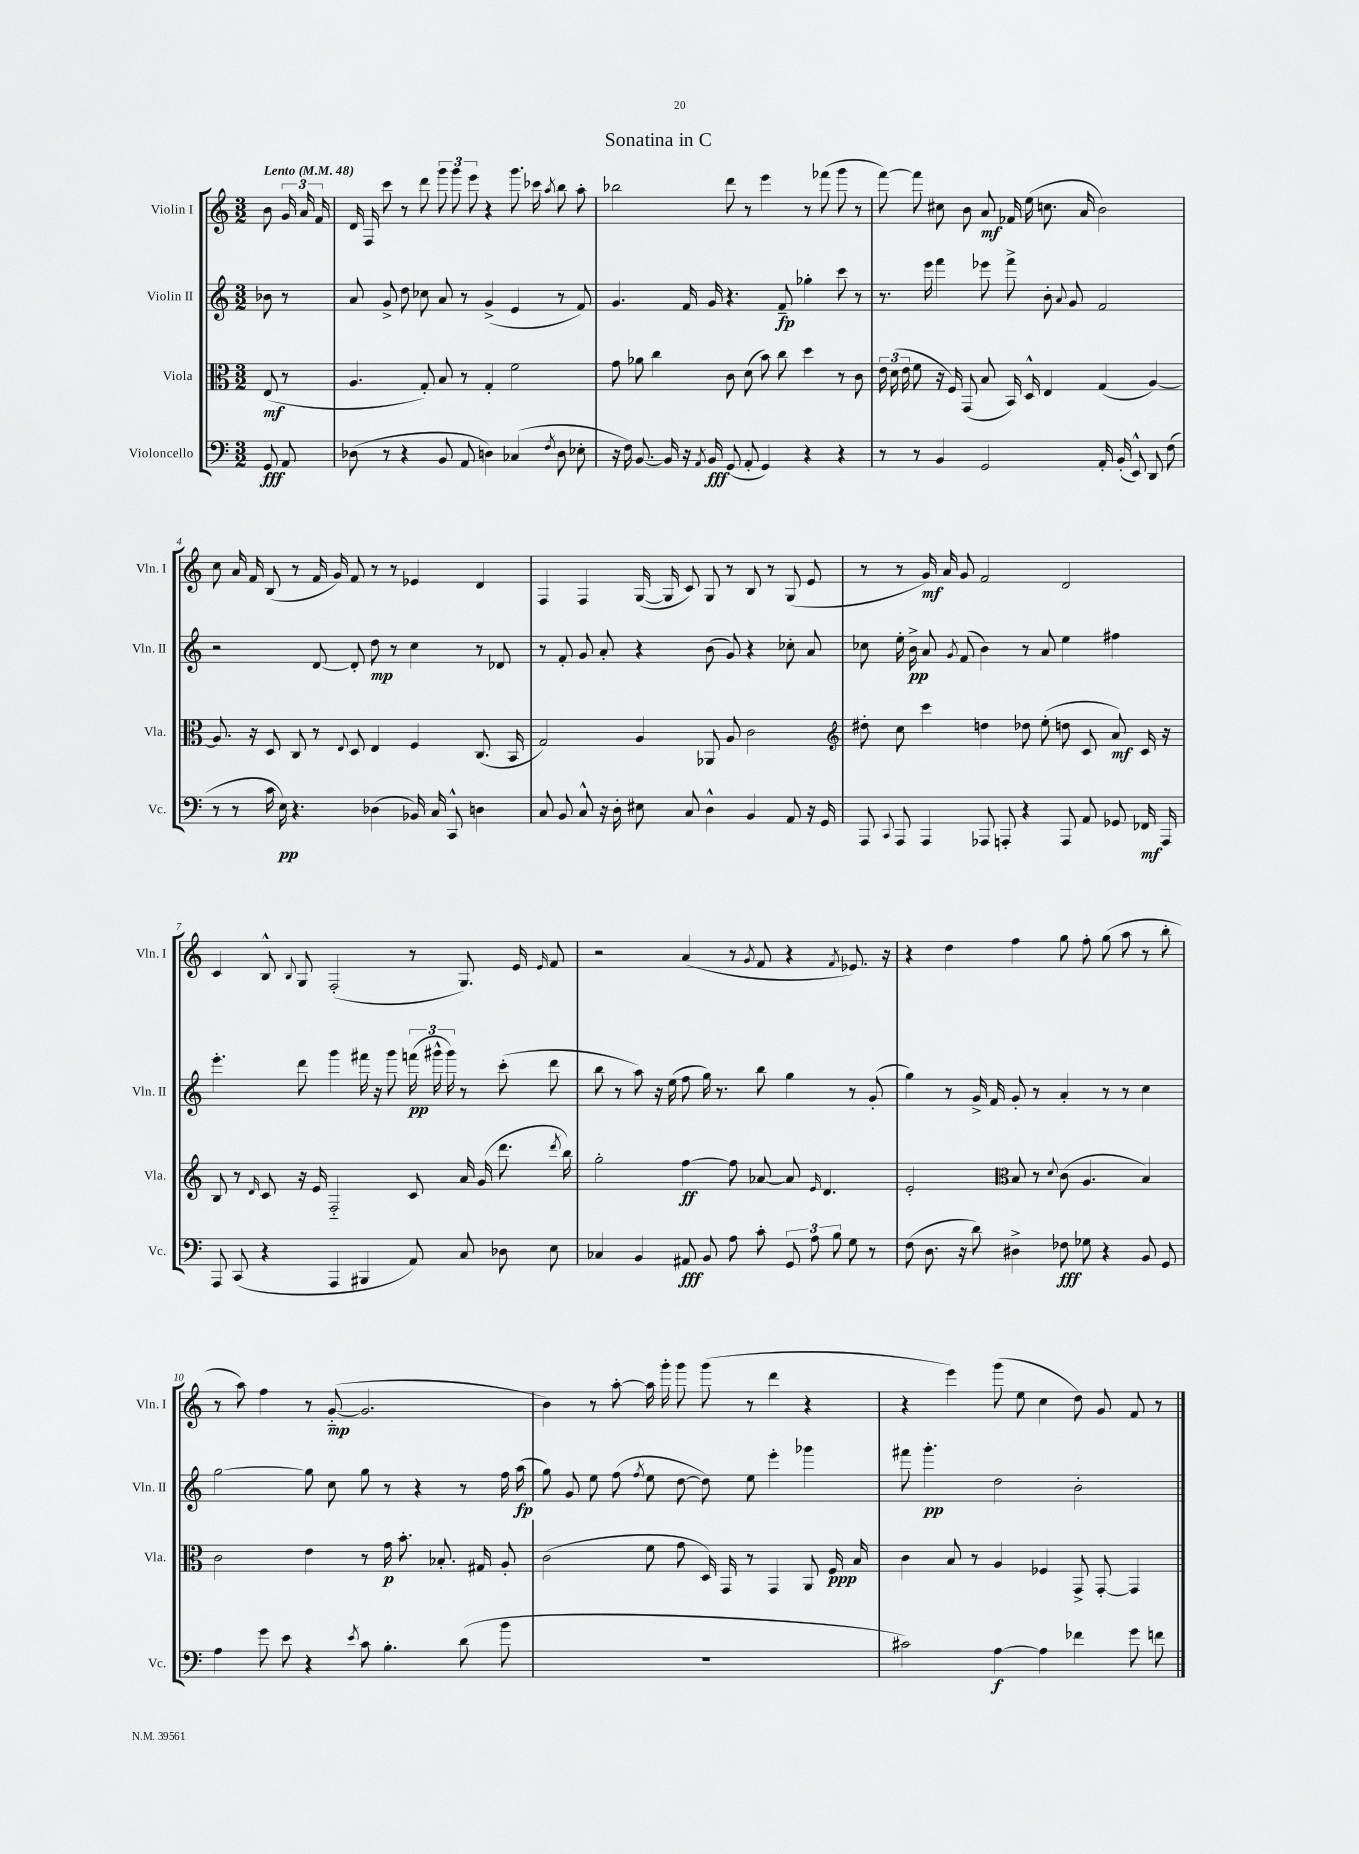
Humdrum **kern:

**kern	**kern	**kern	**kern
*staff4	*staff3	*staff2	*staff1
*clefF4	*clefC3	*clefG2	*clefG2
*k[]	*k[]	*k[]	*k[]
*M3/2	*M3/2	*M3/2	*M3/2
*MM48	*MM48	*MM48	*MM48
8GG/	(8E/	8b-\	8b\
8AA/	8r	8r	24g/
.	.	.	24a/
.	.	.	24f/
=	=	=	=
(8D-\	4.A/	8a/	16d/
.	.	.	16F/
8r	.	8g^/	8ccc\
4r	.	8dd\	8r
.	8G'/)	8cc-\	8ddd\
8BB/	8B/	8a/	12ggg\
.	.	.	12ggg\
8AA/	8r	8r	.
.	.	.	12eee\
4D\)	4G'/	(4g^/	4r
(4C-/	2f\	4e/	8.ggg\
.	.	.	16ccc-\
8qF/	.	.	8qaa/
8D\	.	8r	8bb\
8E-'\	.	8f/)	8aa'\
=	=	=	=
16r	8g\	4.g/	2bb-\
16F\)	.	.	.
[8.BB/	8a-\	.	.
.	4cc\	.	.
16BB/]	.	.	.
16r	.	16f/	.
8qAA/	.	.	.
16BB/	.	16g/	.
(8GG/	8c\	4.r	8ddd\
8AA'/	(8d\	.	8r
4GG/)	8b\)	.	4eee\
.	8cc\	8f~/	.
4r	4dd\	4gg-'\	8r
.	.	.	(8fff-\
4r	8r	8ccc\	8ggg\
.	8c\	8r	8r
=	=	=	=
8r	24e\	8.r	[8fff\)
.	(24d\	.	.
.	24e\	.	.
8r	8f\	.	8fff\]
.	.	16eee\	.
4BB/	16r	4fff\	8cc#\
.	16F/)	.	.
.	(8GG/	.	8b\
2GG/	8B/	8eee-\	8a/
.	16BB/)	8fff^\	16f-/
.	16D^^/	.	(16ee\
.	4E/	8b'\	8.cc\
.	.	8qqa/	.
.	.	8g/	.
.	.	.	16a/
16AA'/	(4G/	2f/	2b\)
(16BB'/	.	.	.
8EE^^/)	.	.	.
8DD/	[4A/)	.	.
(8F\	.	.	.
=	=	=	=
8r	8.A/]	2r	8cc\
8r	.	.	16a/
.	16r	.	16f/
16c\	8D/	.	(8B/
16E\)	.	.	.
4.r	8C/	.	8r
.	8r	[8d/	16f/
.	.	.	16g/)
.	8qqE/	.	.
.	8D/	8d'/]	8f/
(4D-\	4E/	8dd\	8r
.	.	8r	8r
16BB-/)	4F/	4cc\	4e-/
16C/	.	.	.
8CC^^/	.	.	.
4D\	(8.C/	8r	4d/
.	.	8d-/	.
.	16BB/	.	.
=	=	=	=
8C/	2G/)	8r	4F/
8BB/	.	8f'/	.
8C^^/	.	8g/	4F/
16r	.	8a'/	.
16D'\	.	.	.
8E#\	4A/	4r	([16G/
.	.	.	16G/]
8C/	.	.	8c/)
4D^^\	8AA-/	(8b\	8G/
.	8A/	8g/)	8r
4BB/	2c\	4r	8B/
.	.	.	8r
8AA/	.	8cc-'\	(8G/
16r	.	8a/	8e/
16GG/	.	.	.
=	=	=	=
*	*clefG2	*	*
8AAA/	8dd#'\	8cc-\	8r
8qqCC/	.	.	.
8AAA/	8cc\	16ee'\	8r
.	.	16b^\	.
4AAA/	4ccc\	8a/	16g/)
.	.	.	16a/
.	.	8qg/	.
.	.	(8f/	8g/
8AAA-/	4dd\	4b\)	2f/
8AAA'/	.	.	.
4r	8dd-\	8r	.
.	(8ee'\	8a/	.
8AAA/	8dd\	4ee\	2d/
8AA/	8c/	.	.
8GG-/	8a/)	4ff#\	.
16FF-/	16c/	.	.
16AAA/	16r	.	.
=	=	=	=
8AAA/	8B/	4.eee'\	4c/
(8CC/	8r	.	.
.	16qqd/	.	.
4r	8c/	.	8B^^/
.	.	.	8qqB/
.	16r	8ddd\	8G/
.	16e/	.	.
4AAA/	2F'~/	4ggg\	(2F'/
4BBB#/	.	16fff#\	.
.	.	16r	.
.	.	8ggg\	.
8AA/)	8c/	(24fff\	8r
.	.	24ggg#^^\	.
.	.	24ggg#\)	.
8C/	16a/	8r	8.G/)
.	(16g/	.	.
8D-\	8.ddd\	(8ccc'\	.
.	.	.	16e/
.	.	.	16qqe/
8E\	.	8ddd\	8f/
.	8qddd/	.	.
.	16bb\)	.	.
=	=	=	=
4C-/	2gg'\	8bb\	2r
.	.	8r	.
4BB/	.	8aa\)	.
.	.	16r	.
.	.	(16ee\	.
8AA#/	[4ff\	8ff\	(4a/
8BB/	.	16gg\)	.
.	.	8.r	.
8A\	8ff\]	.	8r
.	.	.	8qg/
8c'\	[8a-/	8bb\	8f/
12GG/	8a-/]	4gg\	4r
12A\	.	.	.
.	16qqe/	.	.
.	4.d/	.	.
12B\	.	.	.
.	.	.	8qf/
8G\	.	8r	8.e-/)
8r	.	(8g'/	.
.	.	.	16r
=	=	=	=
(8F\	2e'/	4gg\)	4r
8.D\	.	.	.
.	.	8r	4dd\
16r	.	.	.
8d\)	.	16g^/	.
.	.	16f/	.
*	*clefC3	*	*
4D#^\	8B/	8g'/	4ff\
.	8r	8r	.
.	8qqd/	.	.
8F-\	(8c\	4a'/	8gg\
8G-\	4.A/	.	8ff'\
4r	.	8r	(8gg\
.	.	8r	8aa\
8BB/	4B/)	4cc\	8r
8GG/	.	.	8bb'\
=	=	=	=
4A\	2c\	[2gg\	8r
.	.	.	8aa\)
8g\	.	.	4ff\
8e\	.	.	.
4r	4e\	8gg\]	8r
.	.	8cc\	([8g'~/
8qe/	.	.	.
8c\	8r	8gg\	2.g/]
4.B'\	16g\	8r	.
.	8.b'\	.	.
.	.	4r	.
.	8.B-'/	.	.
(8d\	.	8r	.
.	16G#/	.	.
8b\	8A'/	16ff\	.
.	.	(16aa\	.
=	=	=	=
1.r	(2c\	8gg\)	4b\)
.	.	8g/	.
.	.	8ee\	8r
.	.	(8ff\	[8aa'\
.	.	8qff/	.
.	8f\	8ee\	16aa\]
.	.	.	16ggg'\
.	8g\	[8dd\	8ggg\
.	16D/)	8dd\])	(8ggg\
.	16GG/	.	.
.	8r	8ee\	8r
.	4GG/	4eee'\	4ddd\
.	8AA/	4ggg-\	4r
.	16F/	.	.
.	16B/	.	.
=	=	=	=
2c#\)	4c\	8fff#\	4r
.	.	4.ggg'\	.
.	8B/	.	4eee\)
.	8r	.	.
[4A\	4A/	2dd\	(8ggg\
.	.	.	8ee\
4A\]	4F-/	.	4cc\
4f-\	8GG^/	2b'\	8dd\)
.	[8GG'/	.	8g/
8g\	4GG/]	.	8f/
8f\	.	.	8r
==	==	==	==
*-	*-	*-	*-
